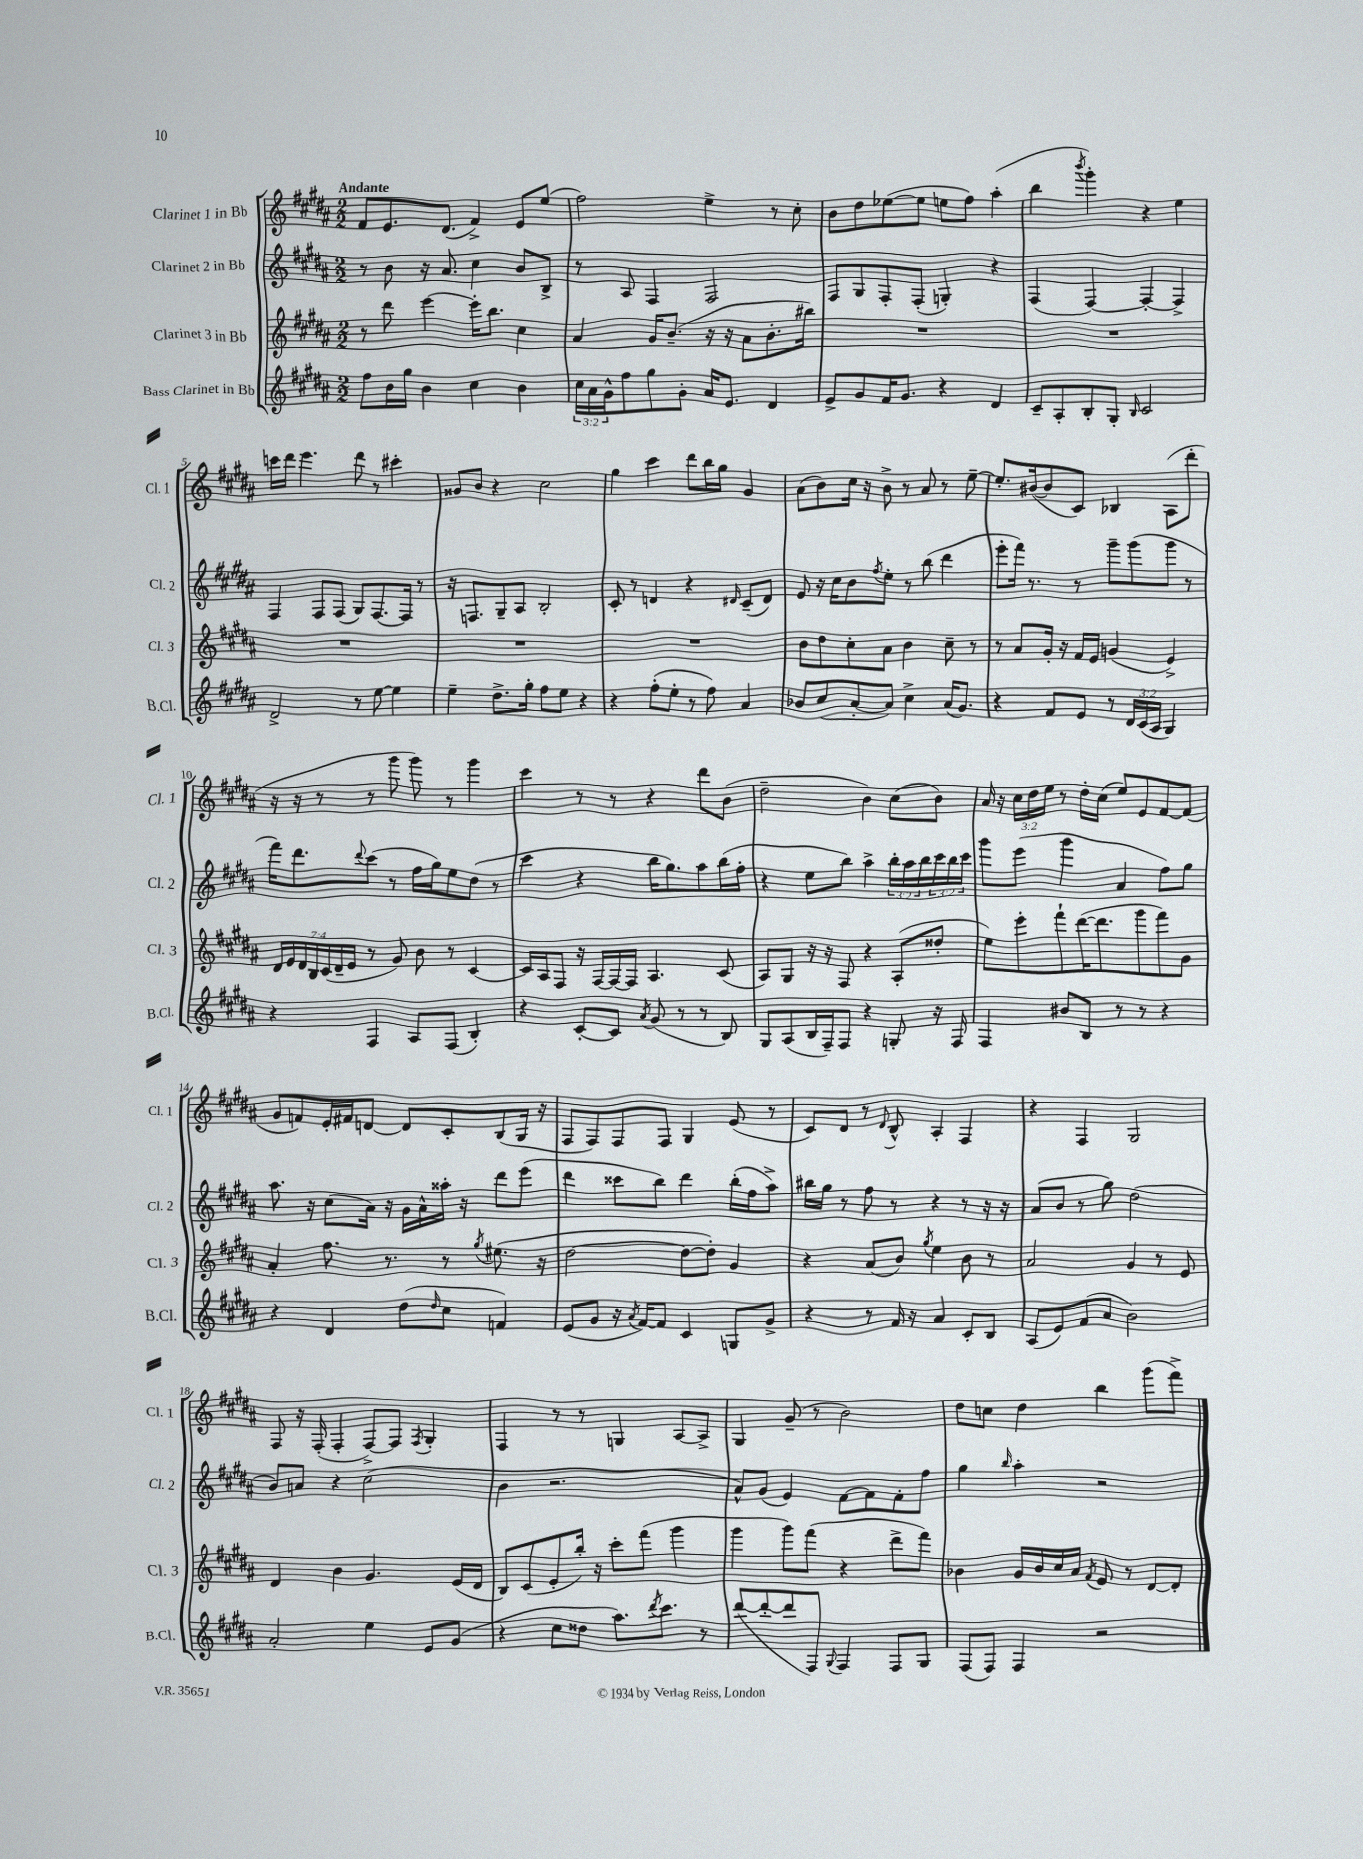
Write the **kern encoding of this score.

**kern	**kern	**kern	**kern
*staff4	*staff3	*staff2	*staff1
*clefG2	*clefG2	*clefG2	*clefG2
*k[f#c#g#d#a#]	*k[f#c#g#d#a#]	*k[f#c#g#d#a#]	*k[f#c#g#d#a#]
*M2/2	*M2/2	*M2/2	*M2/2
8ff#\L	8r	8r	8f#/L
16b\L	8ddd#\	8b\	8.e/
16gg#\JJ	.	.	.
4b\	[4eee\	16r	.
.	.	8.a#/	(8.d#/J
4cc#\	16eee'\]LK	4cc#\	4f#^/)
.	8.bb\J	.	.
4b\	4cc#\	8b/L	8e/L
.	.	8B^/J	(8ee/J
=	=	=	=
24cc#\LL	4a#/	8r	2ff#\)
24a#\	.	.	.
24g#^^\J	.	.	.
8ff#\	.	8A#/	.
8gg#\	16g#/LK	4F#/	.
.	(8.b~/J	.	.
8g#'\J	.	.	.
16a#/LK	16r	2F#/	4ee^\
8.e/J	16r	.	.
.	8a#\L	.	.
4d#/	8.b'\	.	8r
.	.	.	8cc#'\
.	16bb#\Jk)	.	.
=	=	=	=
8e^/L	1r	8F#/L	8b\L
8g#/	.	8G#/	8dd#\
16f#/K	.	8F#'/	([8ee-\
8.g#/J	.	.	.
.	.	(8F#'/J	8ee-\]J
4r	.	4G'/)	8ee\L
.	.	.	8ff#\J)
4d#/	.	4r	(4aa#'\
=	=	=	=
8c#~/L	1r	(4F#/	4bb\
8A#'/	.	.	.
.	.	.	8qbbb/
8B'/	.	[4F#/)	4ggg#'\)
8G#'/J	.	.	.
16qqB/	.	.	.
2c#/	.	4F#'/_	4r
.	.	4F#^/]	4ee\
=	=	=	=
2d#^/	1r	4F#/	16ccc\LL
.	.	.	16ddd#\JJ
.	.	.	4.eee\
.	.	8F#/L	.
.	.	(8F#/J	.
8r	.	8G#/L)	8ddd#\
[8ee\	.	[8.F#/	8r
4ee\]	.	.	4ccc#'\
.	.	16F#/]Jk	.
.	.	8r	.
=	=	=	=
4ee~\	1r	16r	8g##/L
.	.	8.F/L	.
.	.	.	8b/J
8.dd#^\L	.	8G#~/	4r
.	.	8A#/J	.
16gg#'\Jk	.	.	.
8ff#\L	.	2B'/	2cc#\
8ee\J	.	.	.
4r	.	.	.
=	=	=	=
4r	1r	8c#'/	4gg#\
.	.	8r	.
(8ff#'\L	.	4d/	4ccc#\
8ee'\J	.	.	.
8r	.	4r	8ddd#\L
8ff#\)	.	.	16bb\L
.	.	.	16gg#\JJ
.	.	16qqd#/	.
4a#/	.	(8c#~/L	4g#/
.	.	8d#/J)	.
=	=	=	=
8b-/L	8b\L	8e/	(8a#\L
(8cc#/	8dd#\	16r	8b\)
.	.	16cc#\LK	.
[8a#'/	8cc#'\	8b\	16cc#\Jk
.	.	.	16r
.	.	8qff#/	.
8a#/]J)	8a#\J	8ee'\J	8b^\
4cc#^\	4b\	8r	8r
.	.	(8bb\	8a#/
(16a#/LK	8cc#~\	4ddd#\	8r
8.g#/J)	.	.	.
.	8r	.	[8ee~\
=	=	=	=
4r	8r	8eee'\L	8.ee'/]L
.	8a#/L	16fff#\Jk)	.
.	.	8.r	([16b#/k
8f#/L	16g#'/Jk	.	8b#/]
.	16r	.	.
8e/J	16f#/LL	8r	8c#/J)
.	16e/JJ	.	.
8r	(4g/	8ggg#~\L	4B-/
24d#/LL	.	(8ggg#\	.
(24c#/	.	.	.
24A#/JJ	.	.	.
4G#/)	4e^/)	8ggg#\J	(8A#\L
.	.	8r	8ddd#'\J
=	=	=	=
4r	28d#/LL	16fff#\LK)	16r
.	28e/	.	.
.	.	8.ddd#\	16r
.	28d#/	.	.
.	28B/	.	.
.	.	.	8r
.	(28c#/	.	.
.	28d#~/	.	.
.	28e/JJ	.	.
.	.	8qqddd#/	.
4F#/	8r	(8ccc#\J	8r
.	8g#/)	8r	8ggg#\
8A#/L	8b\	16ff#\LL	8ggg#\)
.	.	16gg#\J)	.
(8F#/J	8r	8ee\	8r
4B'/)	[4c#/	(8dd#\J	4ggg#\
.	.	8r	.
=	=	=	=
4r	16c#/]LL	4ccc#\	4ccc#\
.	16A#/J	.	.
.	8F#/J	.	.
[8c#'/L	16r	4r	8r
.	[16F#/LL	.	.
8c#/]J	16F#/_	.	8r
.	16F#/]JJ	.	.
8qa#/	.	.	.
(8g#/	4.A#/	16bb\LK	4r
.	.	8.gg#\)	.
8r	.	.	.
8r	.	8aa#\	8ddd#\L
8B/)	(8c#/	(16bb\L	(8b\J
.	.	16ff#'\JJ	.
=	=	=	=
8G#/L	8A#/L)	4r	2dd#~\
(8A#/	8G#/J	.	.
16B/L	16r	8ee\L	.
16F#~/J)	16r	.	.
8F#/J	8F#/	8bb\J)	.
4r	4r	4aa#^\	4b\)
8G'/	(8A#'/L	24bb'\LL	(8cc#\L
.	.	24aa#\	.
.	.	24bb\	.
16r	8dd##'/J	24ccc#\	8b\J)
.	.	24bb\	.
16F#/	.	.	.
.	.	24ccc#\JJ	.
=	=	=	=
4F#/	8ee\L)	8ggg#\L	16a#/
.	.	.	16r
.	8eee'\	(8eee\J	24cc#\LL
.	.	.	24dd#\
.	.	.	24ee\JJ
8b#/L	8fff#`\	4ggg#\	8r
8B/J	([16ddd#\K	.	16dd#'\LL
.	8.ddd#\]	.	(16cc#\JJ
8r	.	4a#/	8ee/L)
8r	8ggg#\	.	8e/
4r	8fff#\)	8ff#\L)	[8f#/
.	8g#\J	8gg#\J	(8f#/]J
=	=	=	=
4r	4a#'/	8.aa#\	8g#/L
.	.	.	8f/)
.	.	16r	.
4d#/	8.ff#\	(8cc#\L	16e'/L
.	.	.	16f#/J
.	.	16a#\Jk)	[8d/J
.	8.r	16r	.
(8dd#\L	.	16g#\LL	8d/]L
.	.	16a#^^\	.
16qqdd#/	.	.	.
8cc#\J	8r	16aa##'\JJ	8c#'/
.	.	16r	.
.	8qgg#/	.	.
4f/)	(8.ee#\	8ddd#\L	(8B/
.	.	(8eee\J	16G#/Jk
.	16r	.	16r
=	=	=	=
(8e/L	[2dd#\	4ddd#\	8F#/L
8g#/J	.	.	8F#/)
16r	.	8ccc##\L	8F#/
8qa#/	.	.	.
[16f#/LK)	.	.	.
8f#/]J	.	8bb\J)	8F#/J
4c#/	8dd#\_L	4ddd#\	4G#/
.	8dd#'\]J)	.	.
8G/L	4g#/	(16bb'\LL	(8e/
.	.	16ff#\J	.
8g#^/J	.	8aa#^\J)	8r
=	=	=	=
4r	4r	16bb#\LL	8c#/L)
.	.	16gg#\JJ	.
.	.	8r	8d#/J
8r	(8a#/L	8ff#\	8r
.	.	.	8qqd#/
16f#/	8b/J)	8r	8B^^/
16r	.	.	.
.	8qgg#/	.	.
4a#/	4ee\	4r	4A#'/
8c#'/L	8b\	8r	4F#/
8B/J	8r	16r	.
.	.	16r	.
=	=	=	=
(8A#/L	2a#/	(8a#/L	4r
8e/)	.	8b/J	.
(8f#/	.	8r	4F#/
8a#/J	.	8gg#\)	.
2b\)	4g#/	(2dd#\	2G#/
.	8r	.	.
.	8e/	.	.
=	=	=	=
2a#'/	4d#/	8b/L)	8F#/
.	.	8a/J	16r
.	.	.	(16F#'/
.	4b\	4r	4F#'/
4ee\	4.g#/	(2cc#\	[8F#^/L)
.	.	.	8F#/]J
.	.	.	8qF#/
8e/L	.	.	4G#'/
(8g#/J	(16e/LL	.	.
.	16d#/JJ	.	.
=	=	=	=
4r	8B/L)	4b\	4F#/
.	(8c#/	.	.
8cc#\L	8e'/	2.r	8r
8dd##\J	16bb'/Jk)	.	8r
.	16r	.	.
8.aa#\L)	8ccc#'\L	.	4G/
.	(8fff#\J	.	.
8qddd#/	.	.	.
8.ccc#\J	.	.	.
.	4ggg#\	.	[8A#/L
8r	.	.	8A#^/]J
=	=	=	=
([8ddd#/L	4ggg#\	8a#^^/L)	4G#/
8ddd#'/_	.	(8g#/J	.
8ddd#/]	8ggg#\L)	4e/)	(8g#~/
8F#/J)	(8fff#\J	.	8r
8qqG#/	.	.	.
4F#/	4r	[8f#\L	2b\)
.	.	8f#\]	.
8F#/L	8ddd#^\L	8f#'\	.
8G#/J	8fff#\J)	8ff#\J	.
=	=	=	=
(8F#/L	4b-\	4gg#\	8dd#\L
8F#/J)	.	.	8cc\J
.	.	16qqbb/	.
4F#/	16g#/LL	4aa#'\	4dd#\
.	16b-/	.	.
.	16cc#/	.	.
.	16a#/JJ	.	.
.	8qf#/	.	.
2r	8e/	2r	4bb\
.	8r	.	.
.	[8d#/L	.	(8ggg#\L
.	8d#'/]J	.	8fff#^\J)
==	==	==	==
*-	*-	*-	*-
